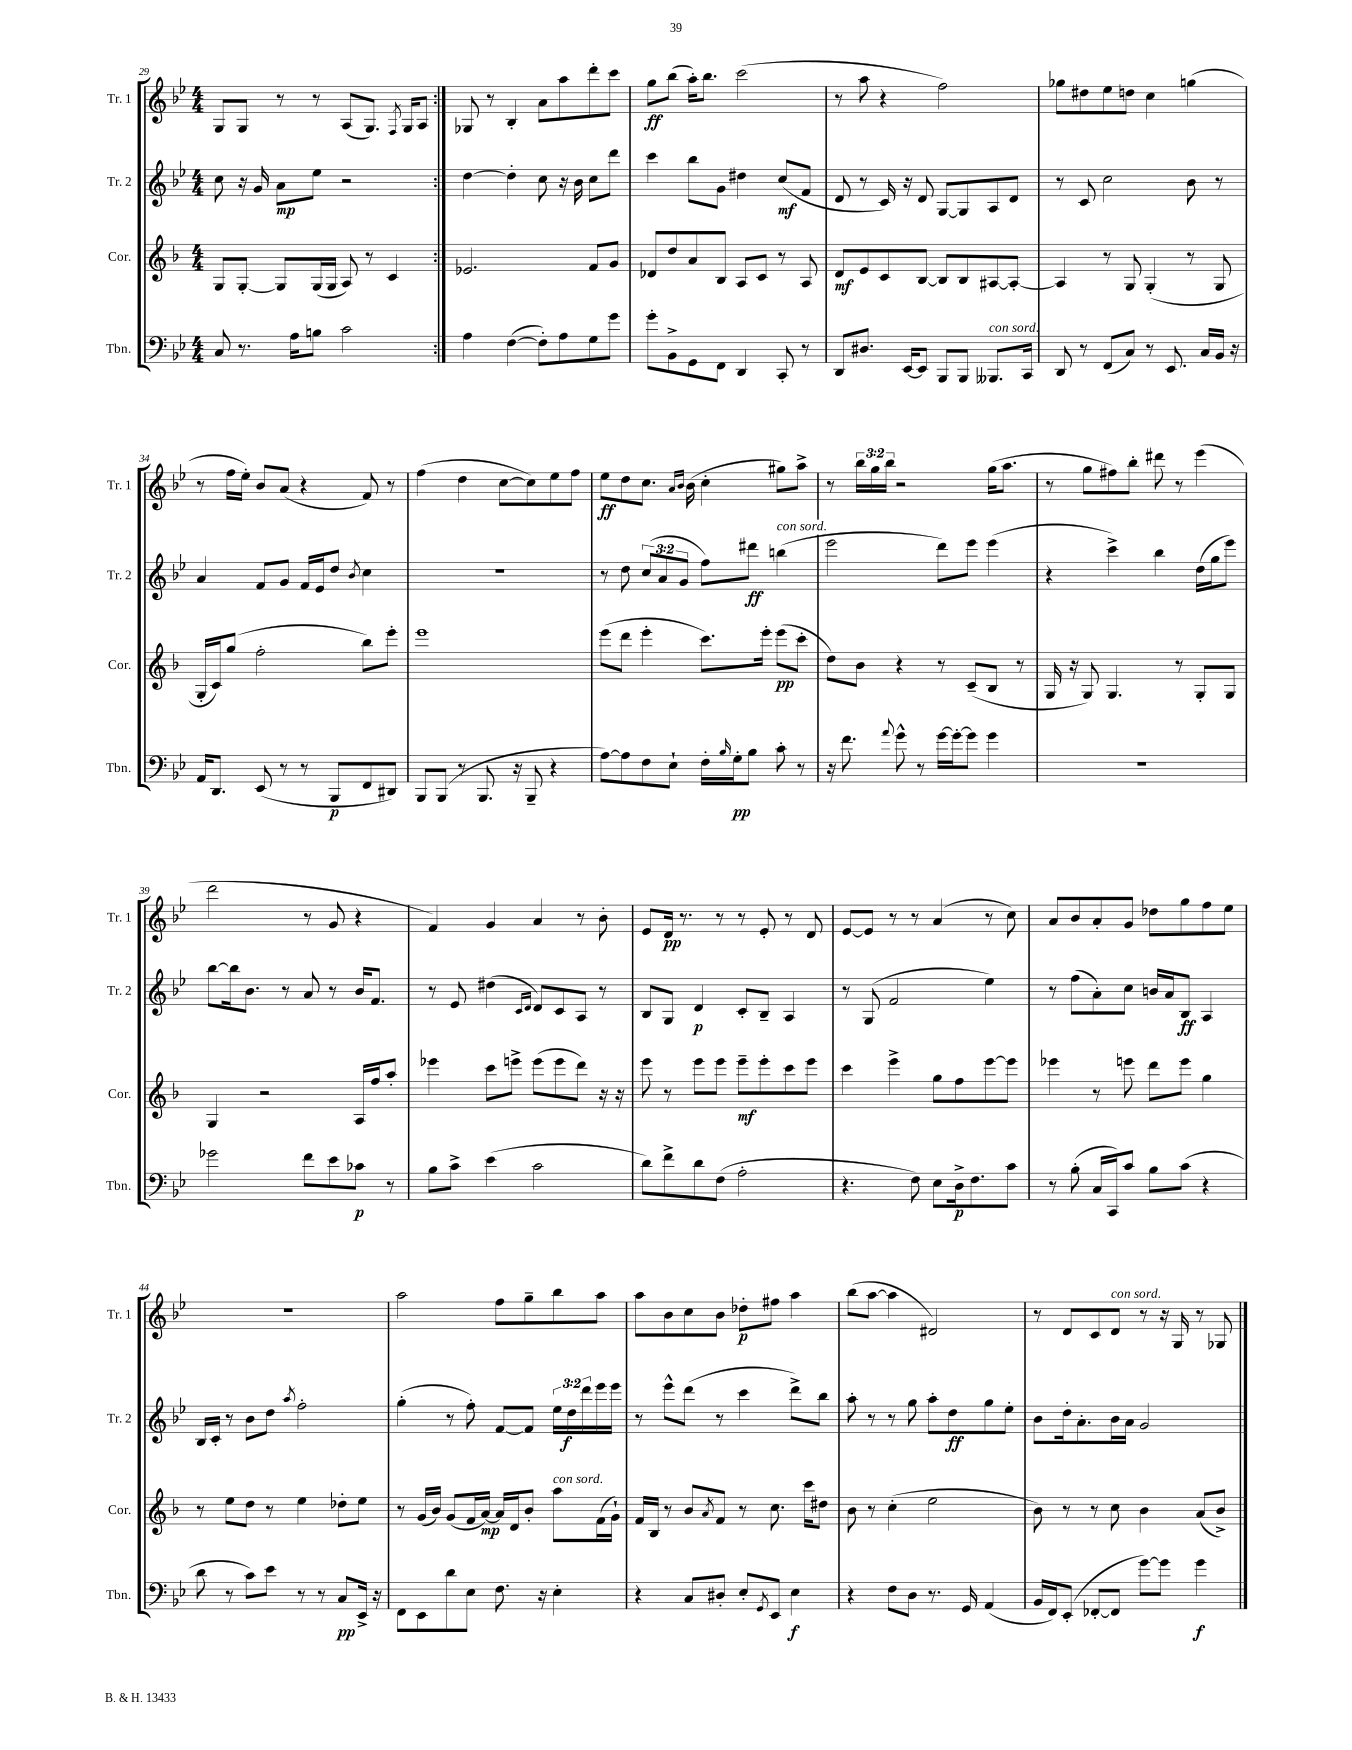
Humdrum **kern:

**kern	**dynam	**kern	**dynam	**kern	**dynam	**kern	**dynam
*part4	*part4	*part3	*part3	*part2	*part2	*part1	*part1
*staff4	*staff4	*staff3	*staff3	*staff2	*staff2	*staff1	*staff1
*I"Tbn.	*	*I"Cor.	*	*I"Tr. 2	*	*I"Tr. 1	*
*I'Tbn.	*	*I'Cor.	*	*I'Tr. 2	*	*I'Tr. 1	*
*clefF4	*	*clefG2	*	*clefG2	*	*clefG2	*
*k[b-e-]	*	*k[b-]	*	*k[b-e-]	*	*k[b-e-]	*
*M4/4	*	*M4/4	*	*M4/4	*	*M4/4	*
=29	=29	=29	=29	=29	=29	=29	=29
8C/	.	8G/L	.	8cc\	.	8G/L	.
8.r	.	[8G'/J	.	16r	.	8G/J	.
.	.	.	.	16g/	.	.	.
.	.	8G/L]	.	8a\L	mp	8r	.
16A\KL	.	.	.	.	.	.	.
8Bn\J	.	(16G/L	.	8ee-\J	.	8r	.
.	.	16G/JJ	.	.	.	.	.
2c\	.	8A/)	.	2r	.	(8A/L	.
.	.	8r	.	.	.	8.G/J)	.
.	.	4c/	.	.	.	.	.
.	.	.	.	.	.	8qF/	.
.	.	.	.	.	.	16G/KL	.
.	.	.	.	.	.	8A/J	.
=30:|!	=30:|!	=30:|!	=30:|!	=30:|!	=30:|!	=30:|!	=30:|!
4A\	.	2.e-X/	.	[4dd\	.	8G-X/	.
.	.	.	.	.	.	8r	.
([4F\	.	.	.	4dd'\]	.	4B-'/	.
8F'\L])	.	.	.	8cc\	.	8a\L	.
8A\	.	.	.	16r	.	8aa\	.
.	.	.	.	16b-\	.	.	.
8G\	.	8f/L	.	8cc\L	.	8ddd'\	.
8g\J	.	8g/J	.	8ddd\J	.	8ccc\J	.
=31	=31	=31	=31	=31	=31	=31	=31
8g'\L	.	8d-X/L	.	4ccc\	.	8gg\L	ff
8BB-^\	.	8dd/	.	.	.	(8bb-\J	.
8GG\	.	8a/	.	8bb-\L	.	16aa'\KL)	.
.	.	.	.	.	.	8.bb-\J	.
8FF\J	.	8B-/J	.	8g\J	.	.	.
4DD/	.	8A/L	.	4dd#X\	.	(2ccc\	.
.	.	8c/J	.	.	.	.	.
8CC'/	.	8r	.	(8cc/L	mf	.	.
8r	.	8A/	.	8f/J	.	.	.
=32	=32	=32	=32	=32	=32	=32	=32
8DD/L	.	8d/L	mf	8d/	.	8r	.
8.D#X/J	.	8e/	.	8r	.	8aa\	.
.	.	8c/	.	16c/)	.	4r	.
[16EE-/KL	.	.	.	16r	.	.	.
8EE-/J]	.	[8B-/J	.	8d/	.	.	.
8BBB-/L	.	8B-/L]	.	[8G/L	.	2ff\)	.
8BBB-/J	.	8B-/	.	8G/]	.	.	.
!LO:TX:a:i:t=con sord.	!	!	!	!	!	!	!
8.BBB--X/L	.	[8A#X/	.	8A/	.	.	.
.	.	8A#'/J_	.	8d/J	.	.	.
16CC/Jk	.	.	.	.	.	.	.
=33	=33	=33	=33	=33	=33	=33	=33
8DD/	.	4A#/]	.	8r	.	8gg-X\L	.
8r	.	.	.	8c/	.	8dd#X\	.
(8FF/L	.	8r	.	2cc\	.	8ee-\	.
8C/J)	.	8G/	.	.	.	8ddn\J	.
8r	.	(4G'/	.	.	.	4cc\	.
8.EE-/	.	.	.	.	.	.	.
.	.	8r	.	8b-\	.	(4ggn\	.
16C/LL	.	.	.	.	.	.	.
16BB-/JJ	.	8G/	.	8r	.	.	.
16r	.	.	.	.	.	.	.
!!LO:LB:g=z
=34	=34	=34	=34	=34	=34	=34	=34
16AA/KL	.	16G'/LL	.	4a/	.	8r	.
8.DD/J	.	16c/J)	.	.	.	.	.
.	.	(8gg/J	.	.	.	16ff\LL	.
.	.	.	.	.	.	16ee-'\JJ)	.
(8EE-/	.	2ff'\	.	8f/L	.	8b-/L	.
8r	.	.	.	8g/J	.	(8a/J	.
8r	.	.	.	16f/LL	.	4r	.
.	.	.	.	16e-/J	.	.	.
8BBB-/L	p	.	.	8dd/J	.	.	.
.	.	.	.	8qb-/	.	.	.
8FF/	.	8bb-\L)	.	4cc\	.	8f/)	.
8DD#X/J)	.	8eee'\J	.	.	.	8r	.
=35	=35	=35	=35	=35	=35	=35	=35
8BBB-/L	.	1eee	.	1r	.	(4ff\	.
(8BBB-/J	.	.	.	.	.	.	.
8r	.	.	.	.	.	4dd\	.
8.BBB-/	.	.	.	.	.	.	.
.	.	.	.	.	.	[8cc\L	.
16r	.	.	.	.	.	.	.
8BBB-~/	.	.	.	.	.	8cc\])	.
4r	.	.	.	.	.	8ee-\	.
.	.	.	.	.	.	8ff\J	.
=36	=36	=36	=36	=36	=36	=36	=36
[8A\L)	.	(8eee\L	.	8r	.	8ee-\L	ff
8A\]	.	8ddd\J	.	8dd\	.	8dd\	.
8F\	.	4eee'\	.	(12cc/L	.	8.cc\J	.
.	.	.	.	12a/	.	.	.
8E-`\J	.	.	.	.	.	.	.
.	.	.	.	12g/J	.	.	.
.	.	.	.	.	.	16qqa/LL	.
.	.	.	.	.	.	16qqb-/JJ	.
.	.	.	.	.	.	(16b-\	.
16F'\LL	.	8.ccc\L)	.	8ff\L)	.	4cc'\	.
16qqB-/	.	.	.	.	.	.	.
16G'\J	pp	.	.	.	.	.	.
8B-\J	.	.	.	8ddd#X\J	ff	.	.
.	.	16eee'\Jk	.	.	.	.	.
!	!	!	!	!LO:TX:a:i:t=con sord.	!	!	!
8c'\	.	(8eee\L	pp	(4bbn\	.	8gg#X\L)	.
8r	.	8ccc'\J	.	.	.	8aa^\J	.
=37	=37	=37	=37	=37	=37	=37	=37
16r	.	8dd\L)	.	2eee-\	.	8r	.
8.f\	.	.	.	.	.	.	.
.	.	8b-\J	.	.	.	24bb-\LL	.
.	.	.	.	.	.	24gg\	.
.	.	.	.	.	.	24bb-\JJ	.
8qqa/	.	.	.	.	.	.	.
8g^^\	.	4r	.	.	.	2r	.
8r	.	.	.	.	.	.	.
[16g\LL	.	8r	.	8ddd\L)	.	.	.
16g'\J_	.	.	.	.	.	.	.
8g\J]	.	(8c~/L	.	8eee-\J	.	.	.
4g\	.	8B-/J	.	(4eee-\	.	(16gg\KL	.
.	.	.	.	.	.	8.aa\J	.
.	.	8r	.	.	.	.	.
=38	=38	=38	=38	=38	=38	=38	=38
1r	.	16G/	.	4r	.	8r	.
.	.	16r	.	.	.	.	.
.	.	8G/)	.	.	.	8gg\L	.
.	.	4.G/	.	4ccc^\)	.	8ff#X\)	.
.	.	.	.	.	.	8bb-'\J	.
.	.	.	.	4bb-\	.	8ddd#X\	.
.	.	8r	.	.	.	8r	.
.	.	8G'/L	.	(16dd\LL	.	(4eee-\	.
.	.	.	.	16gg\J	.	.	.
.	.	8G/J	.	8eee-\J)	.	.	.
!!LO:LB:g=z
=39	=39	=39	=39	=39	=39	=39	=39
2g-X\	.	4G/	.	[8bb-\L	.	2ddd\	.
.	.	.	.	16bb-\k]	.	.	.
.	.	.	.	8.b-\J	.	.	.
.	.	2r	.	.	.	.	.
.	.	.	.	8r	.	.	.
8f\L	.	.	.	8a/	.	8r	.
8e-\	.	.	.	8r	.	8g/	.
8c-X\J	p	16A/LL	.	16b-/KL	.	4r	.
.	.	16ff/J	.	8.f/J	.	.	.
8r	.	8aa'/J	.	.	.	.	.
=40	=40	=40	=40	=40	=40	=40	=40
8B-\L	.	4eee-X\	.	8r	.	4f/)	.
8c^\J	.	.	.	8e-/	.	.	.
(4e-\	.	8ccc\L	.	(4dd#X\	.	4g/	.
.	.	8eeen^\J	.	.	.	.	.
.	.	.	.	16qqc/LL	.	.	.
.	.	.	.	16qqd/JJ	.	.	.
2c\	.	(8eee\L	.	8d/L)	.	4a/	.
.	.	8eee\	.	8c/	.	.	.
.	.	8ddd\J)	.	8A/J	.	8r	.
.	.	16r	.	8r	.	8b-'\	.
.	.	16r	.	.	.	.	.
=41	=41	=41	=41	=41	=41	=41	=41
8d\L)	.	8eee\	.	8B-/L	.	8e-/L	.
8f^\	.	8r	.	8G/J	.	16d/Jk	pp
.	.	.	.	.	.	8.r	.
8d\	.	8eee\L	.	4d/	p	.	.
(8F\J	.	8eee\J	.	.	.	8r	.
2A'\	.	8eee~\L	mf	8c'/L	.	8r	.
.	.	8eee'\	.	8B-~/J	.	8e-'/	.
.	.	8ccc\	.	4A/	.	8r	.
.	.	8eee\J	.	.	.	8d/	.
=42	=42	=42	=42	=42	=42	=42	=42
4.r	.	4ccc\	.	8r	.	[8e-/L	.
.	.	.	.	(8G/	.	8e-/J]	.
.	.	4eee^\	.	2f/	.	8r	.
8F\)	.	.	.	.	.	8r	.
8E-\L	.	8gg\L	.	.	.	(4a/	.
16D^\k	p	8ff\	.	.	.	.	.
8.F\	.	.	.	.	.	.	.
.	.	[8eee\	.	4ee-\)	.	8r	.
8c\J	.	8eee\J]	.	.	.	8cc\)	.
=43	=43	=43	=43	=43	=43	=43	=43
8r	.	4eee-X\	.	8r	.	8a/L	.
(8B-'\	.	.	.	(8ff\L	.	8b-/	.
16C/LL	.	8r	.	8a'\)	.	8a'/	.
16CC/J)	.	.	.	.	.	.	.
8c/J	.	8eeen\	.	8cc\J	.	8g/J	.
8B-\L	.	8ddd\L	.	16bn/LL	.	8dd-X\L	.
.	.	.	.	16a/J	.	.	.
(8c\J	.	8eee\J	.	8B-/J	ff	8gg\	.
4r	.	4gg\	.	4A/	.	8ff\	.
.	.	.	.	.	.	8ee-\J	.
!!LO:LB:g=z
=44	=44	=44	=44	=44	=44	=44	=44
8d\	.	8r	.	16B-/LL	.	1r	.
.	.	.	.	16c'/JJ	.	.	.
8r	.	8ee\L	.	8r	.	.	.
8c\L)	.	8dd\J	.	8b-\L	.	.	.
8e-\J	.	8r	.	8dd\J	.	.	.
.	.	.	.	8qaa/	.	.	.
8r	.	4ee\	.	2ff'\	.	.	.
8r	.	.	.	.	.	.	.
8C/L	pp	8dd-X'\L	.	.	.	.	.
16EE-^/Jk	.	8ee\J	.	.	.	.	.
16r	.	.	.	.	.	.	.
=45	=45	=45	=45	=45	=45	=45	=45
8FF\L	.	8r	.	(4gg'\	.	2aa\	.
8EE-\	.	(16g/LL	.	.	.	.	.
.	.	16b-/JJ)	.	.	.	.	.
8d\	.	(8g/L	.	8r	.	.	.
8E-\J	.	16f/L	.	8ff'\)	.	.	.
.	.	[16a/JJ)	mp	.	.	.	.
8.F\	.	16a/LL]	.	[8f/L	.	8ff\L	.
.	.	16d/J	.	.	.	.	.
.	.	8b-'/J	.	8f/J]	.	8gg~\	.
16r	.	.	.	.	.	.	.
!	!	!LO:TX:a:i:t=con sord.	!	!	!	!	!
4E-'\	.	8aa\L	.	24ee-\LL	.	8bb-\	.
.	.	.	.	24dd\	f	.	.
.	.	.	.	24ddd\	.	.	.
.	.	(16f\L	.	16eee-\	.	8aa\J	.
.	.	16g`\JJ)	.	16eee-\JJ	.	.	.
=46	=46	=46	=46	=46	=46	=46	=46
4r	.	16f/LL	.	8r	.	8aa\L	.
.	.	16B-/JJ	.	.	.	.	.
.	.	8r	.	8eee-^^\L	.	8b-\	.
8C/L	.	8b-/L	.	(8ddd\J	.	8cc\	.
.	.	8qa/	.	.	.	.	.
8D#X'/J	.	8f/J	.	8r	.	8b-\J	.
8E-'/L	.	8r	.	4ccc\	.	8dd-X'\L	p
8qGG/	.	.	.	.	.	.	.
8EE-/J	.	8.cc\	.	.	.	8ff#X\J	.
4E-\	f	.	.	8ddd^\L)	.	4aa\	.
.	.	16ccc\KL	.	.	.	.	.
.	.	8dd#X\J	.	8bb-\J	.	.	.
=47	=47	=47	=47	=47	=47	=47	=47
4r	.	8b-\	.	8aa'\	.	(8bb-\L	.
.	.	8r	.	8r	.	[8aa\J	.
8F\L	.	(4cc'\	.	8r	.	4aa\]	.
8D\J	.	.	.	8gg\	.	.	.
8.r	.	2ee\	.	8aa'\L	.	2d#X/)	.
.	.	.	.	8dd\	ff	.	.
16GG/	.	.	.	.	.	.	.
(4AA/	.	.	.	8gg\	.	.	.
.	.	.	.	8ee-'\J	.	.	.
=48	=48	=48	=48	=48	=48	=48	=48
16BB-/LL	.	8b-\)	.	8b-\L	.	8r	.
16FF/J)	.	.	.	.	.	.	.
(8EE-'/J	.	8r	.	16dd'\k	.	8d/L	.
.	.	.	.	8.a'\	.	.	.
[8FF-X'/L	.	8r	.	.	.	8c/	.
!	!	!	!	!	!	!LO:TX:a:i:t=con sord.	!
8FF-/J]	.	8cc\	.	16b-\L	.	8d/J	.
.	.	.	.	16a\JJ	.	.	.
[8g\L)	.	4b-\	.	2g/	.	8r	.
8g\J]	.	.	.	.	.	16r	.
.	.	.	.	.	.	16G/	.
4g\	f	(8a/L	.	.	.	8r	.
.	.	8b-^/J)	.	.	.	8G-X/	.
==	==	==	==	==	==	==	==
*-	*-	*-	*-	*-	*-	*-	*-
